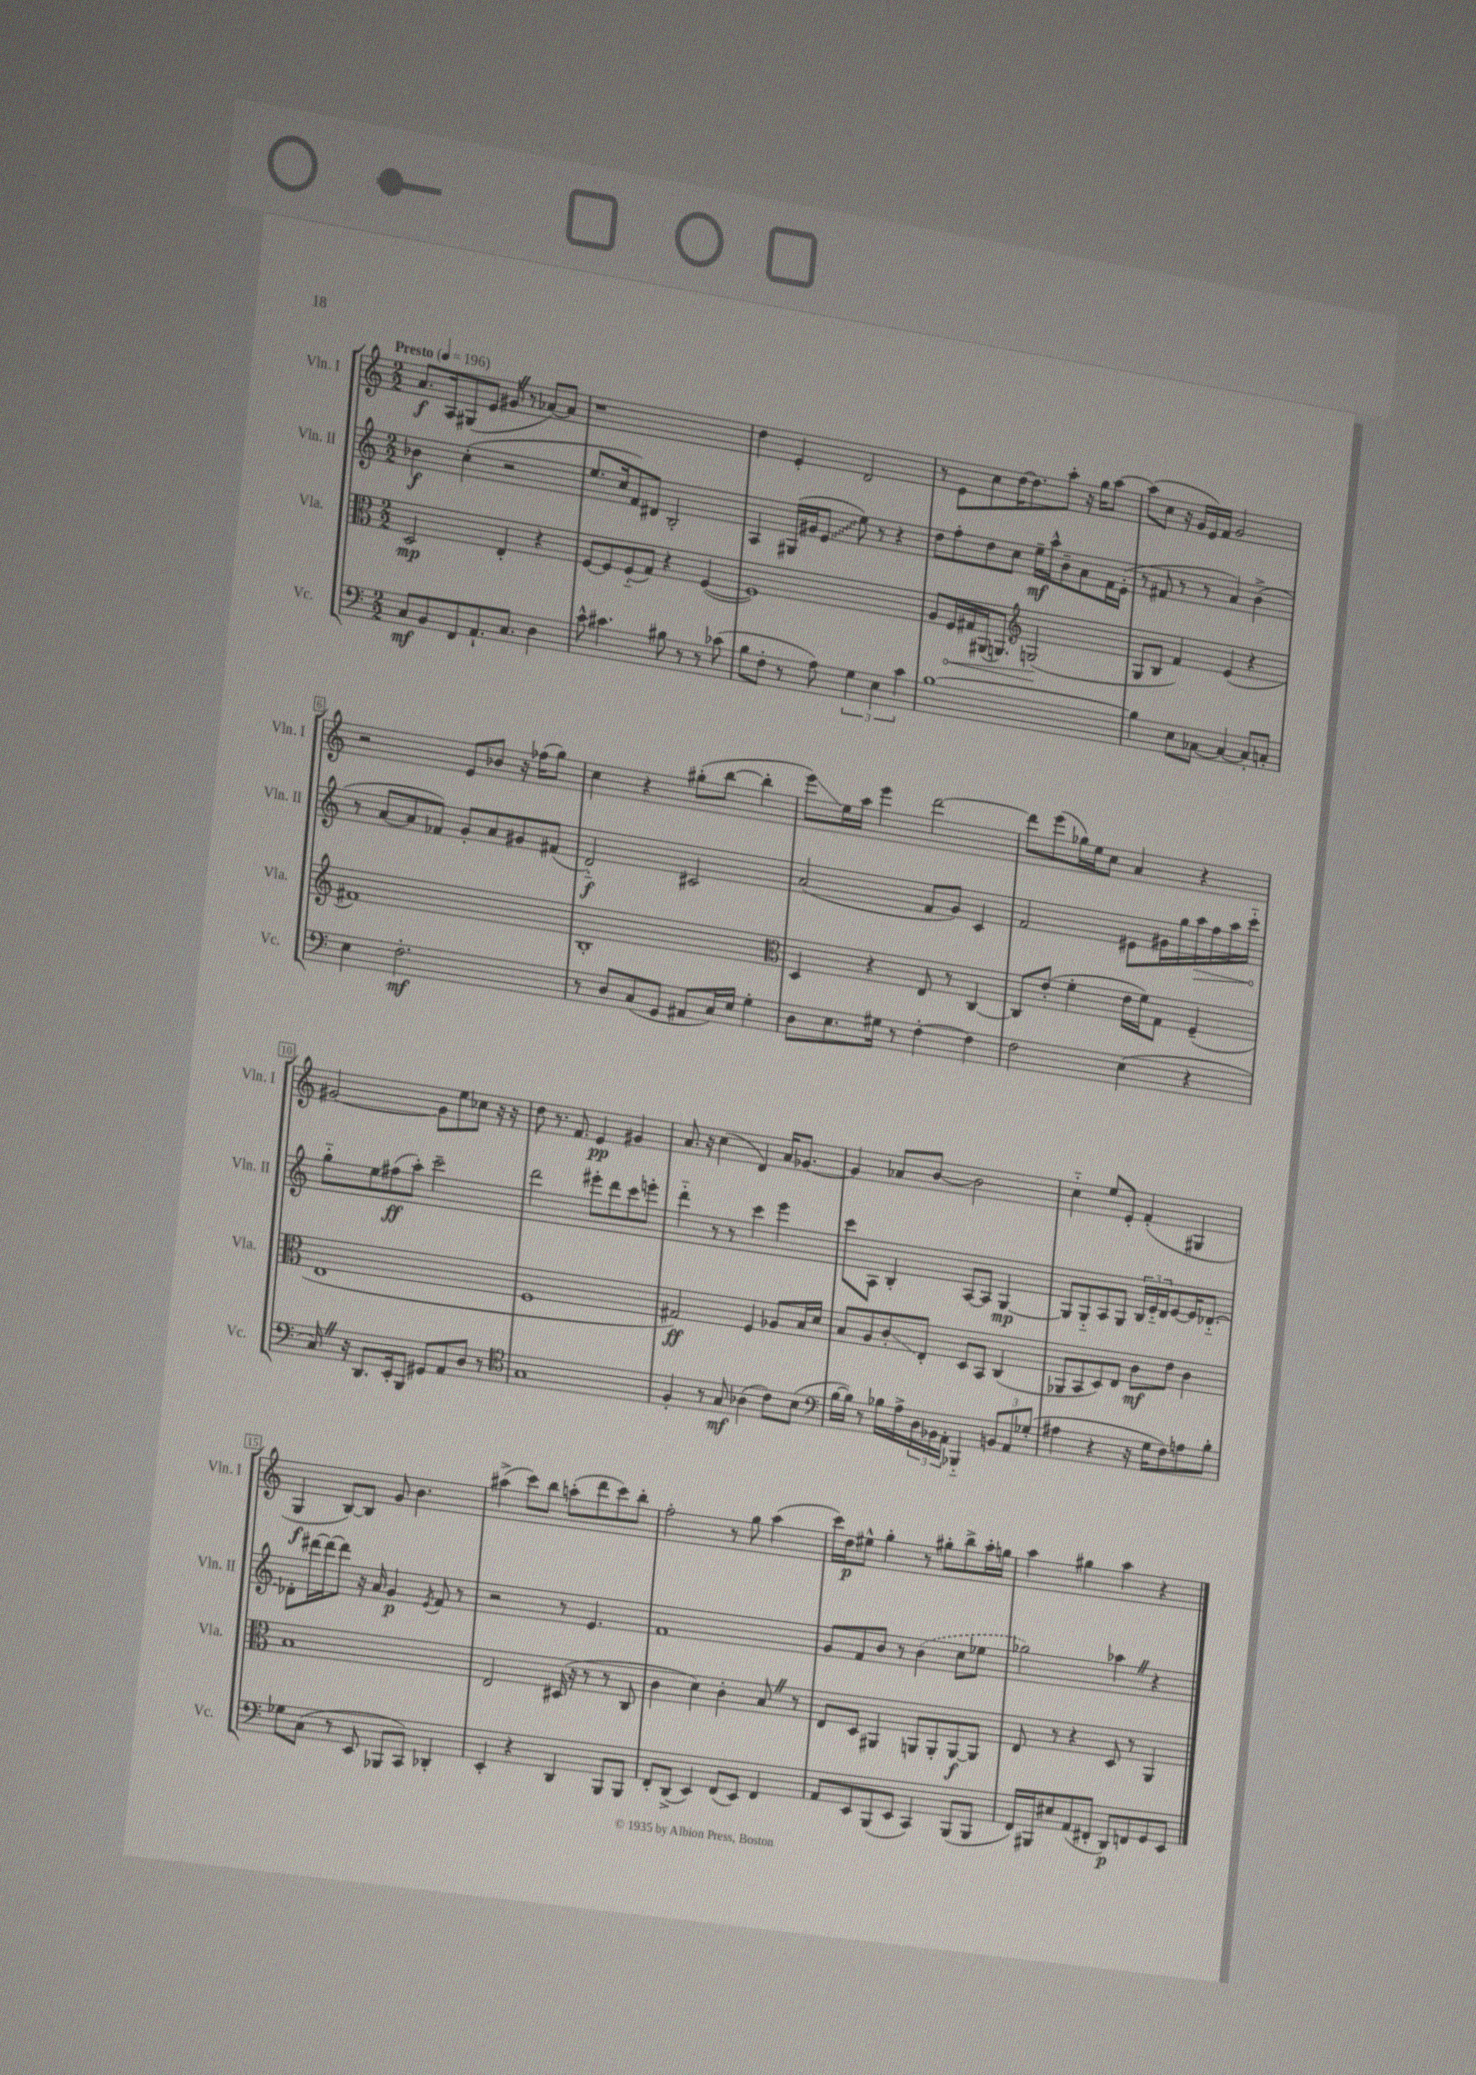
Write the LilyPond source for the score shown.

<<
\new StaffGroup <<
\new Staff = "s0" \with { instrumentName = "Vln. I" shortInstrumentName = "Vln. I" } {
    \clef treble \key c \major \numericTimeSignature \time 2/2 \tempo "Presto" 4 = 196
    a'8.\f a16 gis8( e'8 gis'8 \once \override BreathingSign.text = \markup { \musicglyph "scripts.caesura.straight" } \breathe r8 aes'8~) aes'8 |
    r1 |
    d''4 e'4-. d'2 |
    r8 e'8 c''8 d''16~ d''8. a''8-. r16 g''16 a''8~ |
    a''8( c''8 r16 g'16 e'16) f'16 g'2 |
    r2 e'8 bes'8 r16 fes''16( g''8) |
    c''4 r4 gis''8-.( b''8~ b''4-. |
    e'''8\glissando) e''16 a''16 e'''4 d'''2~ |
    d'''8 e'''8( ges''16) e''16 c''8 a'4 r4 |
    gis'2~ gis'8 e''8 ces''8 r16 r16 |
    d''8 r8. f'8. e'4\pp gis'4 |
    a'8. r16 c''4( d'4) a'16 ges'8.~ |
    ges'4 aes'8 b'8~ b'2 |
    c''4-_ e''8 e'8-. f'4-.( gis4 |
    g4\f b8~) b8 g'8 b'4. |
    ais''4->( c'''8) b''8 a''8-.( d'''8 c'''8) b''8-. |
    f''2-. r8 g''8 a''4( |
    c'''16) d''16\p eis''8-^ g''4-. r8 gis''8-. b''8-> a''16-. g''16 |
    a''4 gis''4 a''4 r4 \bar "|." |
}
\new Staff = "s1" \with { instrumentName = "Vln. II" shortInstrumentName = "Vln. II" } {
    \clef treble \key c \major \numericTimeSignature \time 2/2
    bes'4\f c''4-.( r2 |
    e''8. c''16 f'8) dis'8 b2-. |
    a4 gis16( gis'16 \once \override Glissando.style = #'zigzag e'8\glissando e''8) r8 r4 |
    d''8 f''8-. d''8 c''8 e''16--\mf a''16-^ b'8-- a'8 f'16 e'16-.( |
    r8 fis'8 r8 r8 a'4) b'4->( |
    r8 a'8~ a'8 fes'8) g'8-. a'8 gis'8 fis'8( |
    d'2-_\f) cis'2 |
    a'2( f'8 g'8) c'4 |
    f'2 eis'8 gis'16 g''16 \once \override Hairpin.circled-tip = ##t a''16\> f''16 a''16 c'''16-_\! |
    g''8-_ e''8 fis''8\ff( a''8-.) c'''2-- |
    d'''2 eis'''8-. d'''8 c'''8 e'''8-. |
    d'''4-_ r8 r8 c'''4 e'''4 |
    c'''8 a8 b4-. a8~ a8 g4~\mp |
    g8 g8-_ a8 g8 \tuplet 3/2 { b16 e'16-_ d'16 } e'8~ e'16 des'8.~-_ |
    des'8-. dis'''16~ dis'''16~ dis'''8 r16 a'16 g'4\p \acciaccatura { e'8 } f'8 r8 |
    r2 r8 e'4. |
    f'1 |
    g'8 f'8 b'8 r8 \once \slurDashed b'4( c''8 ees''8 |
    ges''2) aes''4 \once \override BreathingSign.text = \markup { \musicglyph "scripts.caesura.straight" } \breathe r4 \bar "|." |
}
\new Staff = "s2" \with { instrumentName = "Vla." shortInstrumentName = "Vla." } {
    \clef alto \key c \major \numericTimeSignature \time 2/2
    d2\mp e4-. r4 |
    f8~ f8 f8-_( g8) r4 f4~( |
    f1) |
    a8 \once \override Hairpin.circled-tip = ##t f16\< gis16 ais,16( a,8.) \clef treble g2\!( |
    g8 b8 f'4) e'4( r4 |
    fis'1) |
    b1-. |
    \clef alto d4 r4 e8 r8 c4~ |
    c8 e'8-.( f'4-. e'16 f'16) g8 f4--( |
    e1 |
    f1 |
    gis2\ff) f4 aes8 b16 d'16 |
    b8 a8 c'8-.\glissando e8-. d8 b,8 c4( |
    aes,8 b,8 d8) e8 c'8\mf e'8 c'4 |
    b1 |
    e2 dis16( r16 r8 r8 c8 |
    c'4 d'4) c'4-. b8 \once \override BreathingSign.text = \markup { \musicglyph "scripts.caesura.straight" } \breathe r8 |
    e8 d8 ais,4 a,8 a,8-. a,8~\f a,8 |
    e8 r8 r4 d8 r8 a,4 \bar "|." |
}
\new Staff = "s3" \with { instrumentName = "Vc." shortInstrumentName = "Vc." } {
    \clef bass \key c \major \numericTimeSignature \time 2/2
    c8\mf b,8 f,8 a,8.-! c8. d4 |
    c'8-^ cis'4. bis8 r8 r8 ces'8( |
    b8 f8-. r8 a8) \tuplet 3/2 { g4 e4 c'4 } |
    b1~ |
    b4 e8 ces8~ ces4~ ces8-. c8-. |
    e4 f2.-.\mf |
    r8 d8 c8( g,8 ais,8 c16) e16 g4-. |
    d8 e8. gis16 r8 f4~-. f4 |
    f2 e4( r4 |
    c16) \once \override BreathingSign.text = \markup { \musicglyph "scripts.caesura.straight" } \breathe r16 d,8. e,16-. b,,8 gis,8 a,8 d8 r8 |
    \clef tenor g1 |
    f4-. r8 g8\mf aes4( c'8) b8( |
    \clef bass b16~ b16) r8 bes16 a16-> \tuplet 3/2 { d16 bes,16 a,16-. } bes,,4-_ \tuplet 3/2 { b,8 a,8 ges8-.( } |
    ais4 r4 r16 g16 f8) a8 b8-. |
    ges8 c8( r8 e,8 bes,,8 c,8) des,4-. |
    e,4-. r4 d,4 b,,8 b,,8 |
    f,8-. d,8->( e,4) f,8( e,8) f,4 |
    a,8 e,8 b,,8( e,8 c,4) b,,8( b,,8 |
    f,16) bis,,16 eis8 a,8( fis,8-. d,8\p) f,8 g,8 e,8 \bar "|." |
}
>>
>>
\layout { \context { \Score \override BarNumber.stencil = #(make-stencil-boxer 0.1 0.3 ly:text-interface::print) } }
